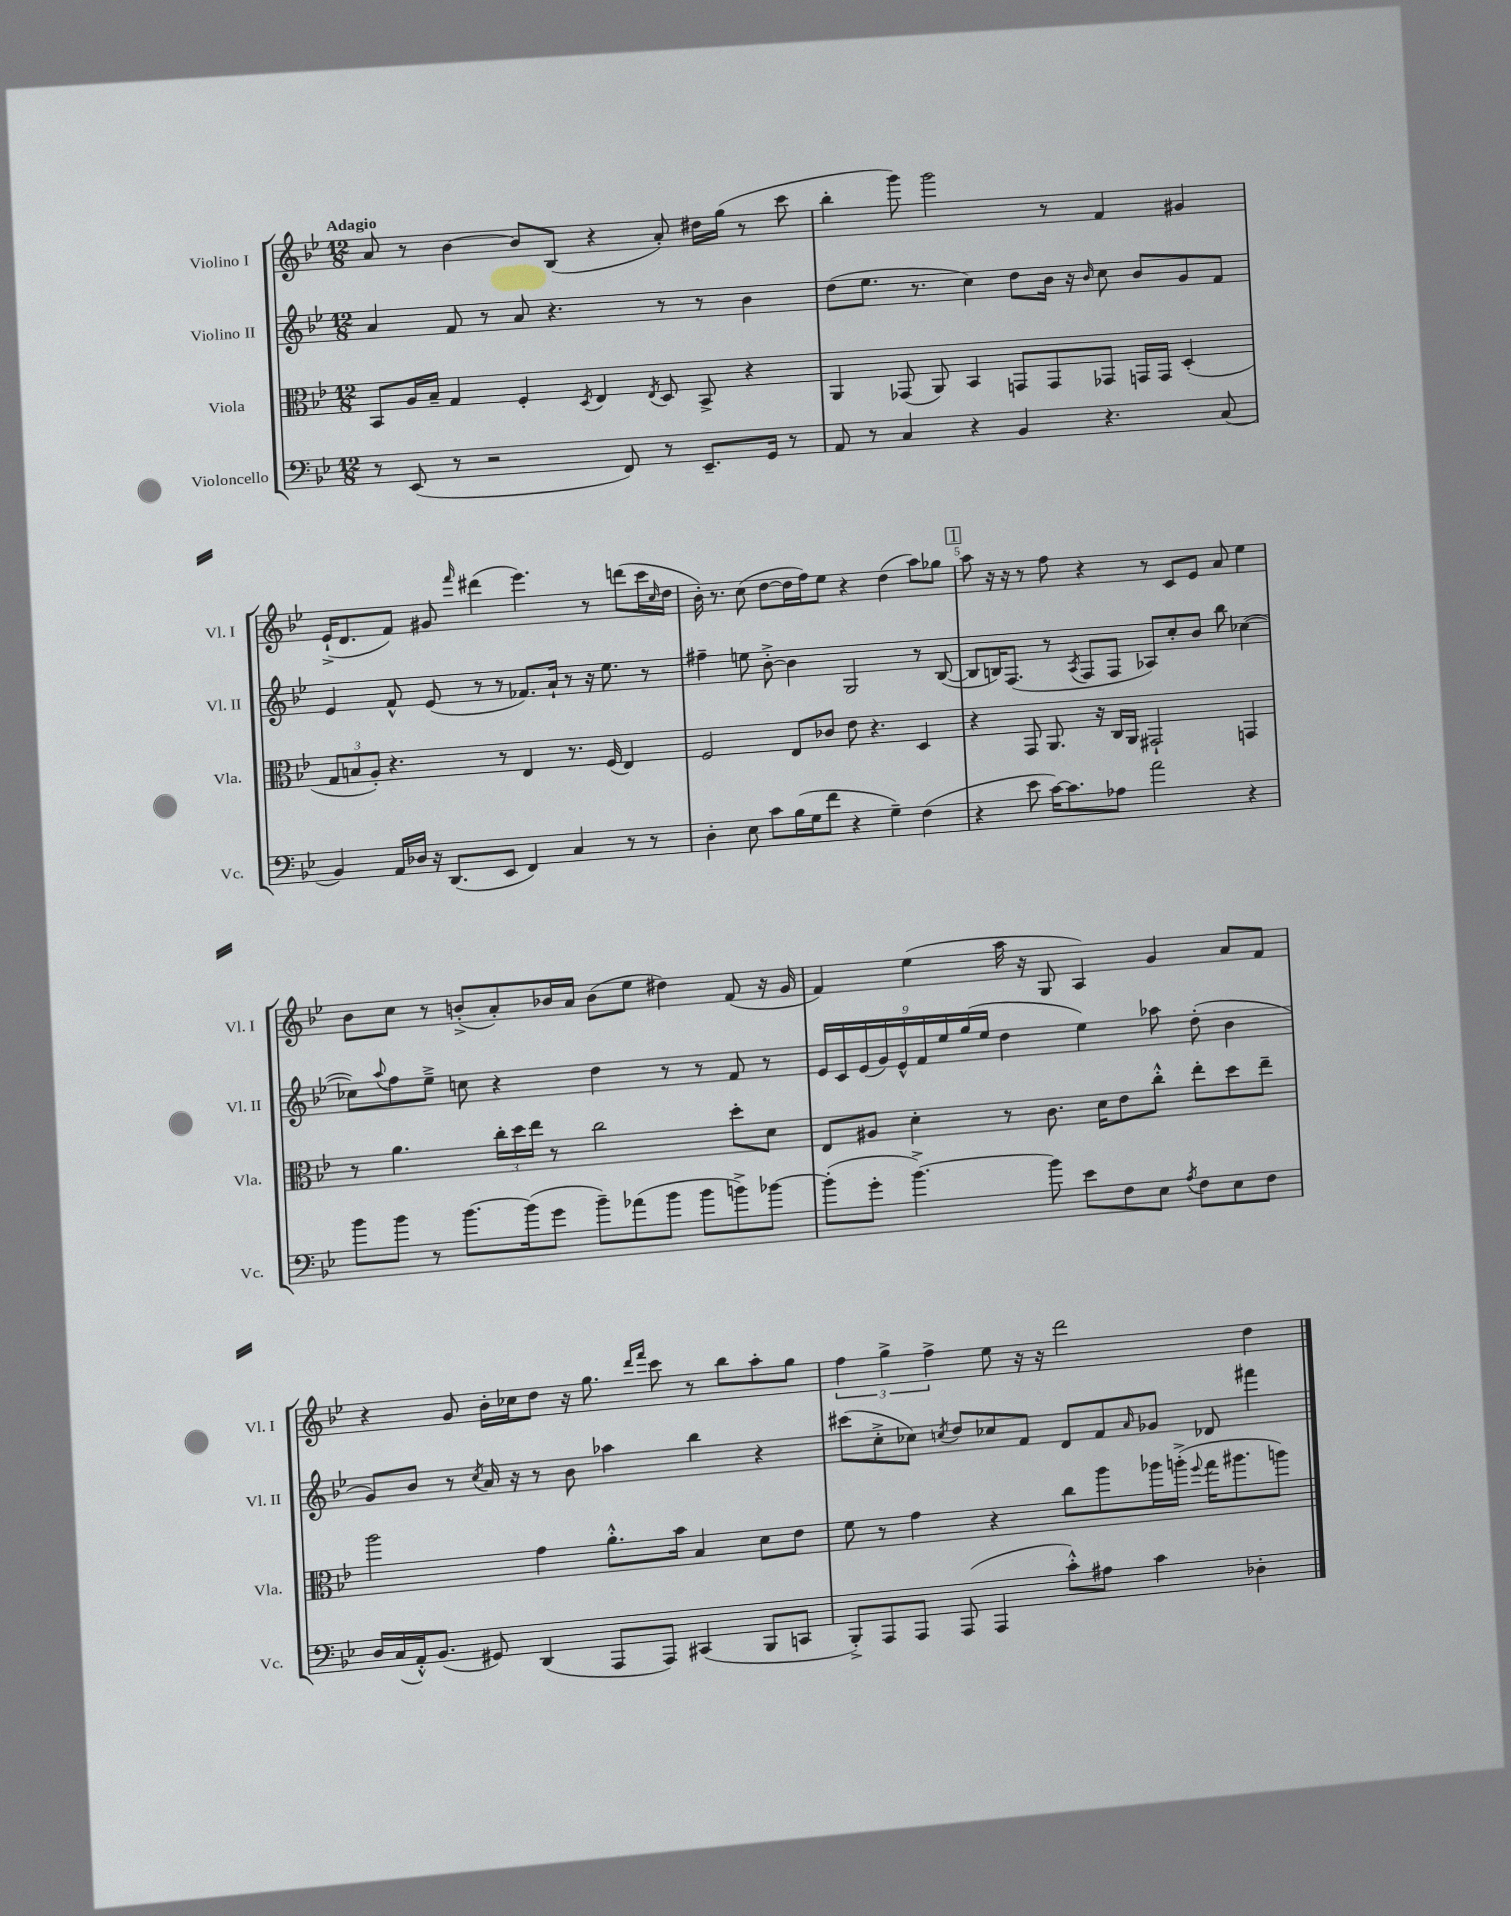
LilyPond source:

<<
\new StaffGroup <<
\new Staff = "s0" \with { instrumentName = "Violino I" shortInstrumentName = "Vl. I" } {
    \clef treble \key bes \major \numericTimeSignature \time 12/8 \tempo "Adagio"
    a'8 r8 bes'4~ bes'8 bes8( r4 a'8-.) dis''16 g''16( r8 c'''8 |
    bes''4-. g'''8) g'''2 r8 f'4 gis'4 |
    ees'16-!->( d'8. f'8) gis'8 \grace { f'''16 } dis'''4( ees'''4.) r8 d'''8( c'''16 \grace { c''16 } d''16 |
    bes'16-.) r8. c''8( d''8~ d''16 f''16) ees''8 r4 d''4( a''8) ges''8 |
    \mark \markup { \box "1" } a''8 r16 r16 r8 f''8 r4 r8 c'8 ees'8 a'8 ees''4 |
    bes'8 c''8 r8 b'8-.->( a'8-.) bes'16 a'16 bes'8( ees''8 dis''4) f'8( r16 g'16 |
    f'4) ees''4( a''16 r16 g8 a4) g'4 a'8 f'8 |
    r4 g'8 bes'16-. ces''16 d''8 r16 g''8. \grace { d'''16 f'''16 } c'''8 r8 bes''8 a''8-. g''8 |
    \tuplet 3/2 { f''4 g''4-> f''4-> } ees''8 r16 r16 d'''2 d''4 \bar "|." |
}
\new Staff = "s1" \with { instrumentName = "Violino II" shortInstrumentName = "Vl. II" } {
    \clef treble \key bes \major \numericTimeSignature \time 12/8
    a'4 f'8 r8 a'8 r4. r8 r8 bes'4 |
    d''8( ees''8. r8. c''4) d''8 bes'16 r16 \grace { bes'16 } c''8 bes'8 g'8 f'8 |
    ees'4 f'8-^ ees'8( r8 r8 fes'8.) a'16-! r8 r16 ees''8. r8 |
    fis''4-- e''8 bes'8~-.-> bes'4 g2 r8 bes8~( |
    \mark \markup { \box "1" } bes8 b16) f8.( r8 \acciaccatura { a8 } f8 f8 aes8) c''8-. bes'8 bes''8 ces''4~( |
    ces''8) \appoggiatura { a''8 } f''8 ees''8---> c''8 r4 d''4 r8 r8 f'8 r8 |
    \tuplet 9/8 { ees'16 c'16 ees'16( g'16) ees'16-^ f'16 ees''16 g''16( ees''16 } d''4 ees''4) aes''8 d''8-.( bes'4 |
    g'8) bes'8 r8 \acciaccatura { c''8 } a'16 r16 r8 bes'8 aes''4 bes''4 r4 |
    cis'''8( c''8-.-> ces''8) \acciaccatura { c''8 } d''8 ces''8 f'8 d'8 f'8 \grace { a'16 } ges'8 des'8 fis'''4 \bar "|." |
}
\new Staff = "s2" \with { instrumentName = "Viola" shortInstrumentName = "Vla." } {
    \clef alto \key bes \major \numericTimeSignature \time 12/8
    bes,8 a16 bes16-- g4 f4-. \acciaccatura { d8 } ees4 \acciaccatura { ees8 } d8 bes,8-> r4 |
    a,4 ges,8( a,8) bes,4 g,8 g,8 ges,8 g,16 g,16 d4-.( |
    \tuplet 3/2 { g8 b8 a8-.) } r4. r8 ees4 r8. f16( ees4) |
    f2 ees8 ces'8 ees'8 r4. d4 |
    \mark \markup { \box "1" } r4 g,8 a,8. r16 c16 a,16 gis,2-! g,4 |
    r8 a'4. \tuplet 3/2 { c''16-. d''16 ees''16 } r8 c''2 d''8-. d'8 |
    ees8 ais8 d'4-. r8 c'8. d'16 ees'8 c''8-.-^ ees''8-. d''8 ees''8-- |
    a''2 g'4 a'8.-.-^ bes'16 bes4 d'8 ees'8 |
    f'8 r8 g'4 r4 c''8 a''8 aes''16 a''16-.->( \appoggiatura { f''8 } g''16 ais''8. a''8) \bar "|." |
}
\new Staff = "s3" \with { instrumentName = "Violoncello" shortInstrumentName = "Vc." } {
    \clef bass \key bes \major \numericTimeSignature \time 12/8
    r8 ees,8( r8 r2 f,8) r8 ees,8.-- g,16 r8 |
    a,8 r8 c4 r4 bes,4 r4. c8( |
    bes,4) a,16 des16 r16 d,8.( ees,8 f,4) c4 r8 r8 |
    d4-. ees8 c'8 bes16( g16 f'8 r4 g4--) f4( |
    \mark \markup { \box "1" } r4 ees'8 c'16~) c'8. aes8 a'2 r4 |
    bes'8 bes'8 r8 bes'8.~ bes'16( g'8 bes'8--) aes'8( bes'8 bes'8 b'8->) bes'8~ |
    bes'8-.( g'8-. bes'4.~->) bes'8 ees'8 f8 ees8 \acciaccatura { a8 } f8 ees8 f8 |
    d16 c16( a,16-.-^) bes,8.( gis,8) d,4( a,,8 a,,8) cis,4( bes,,8 c,8 |
    bes,,8-.->) a,,8 a,,8 a,,8( a,,4 c'8-.-^) ais8 c'4 des4-. \bar "|." |
}
>>
>>
\layout { \context { \Score \override BarNumber.break-visibility = ##(#f #t #t) barNumberVisibility = #(every-nth-bar-number-visible 5) } }
